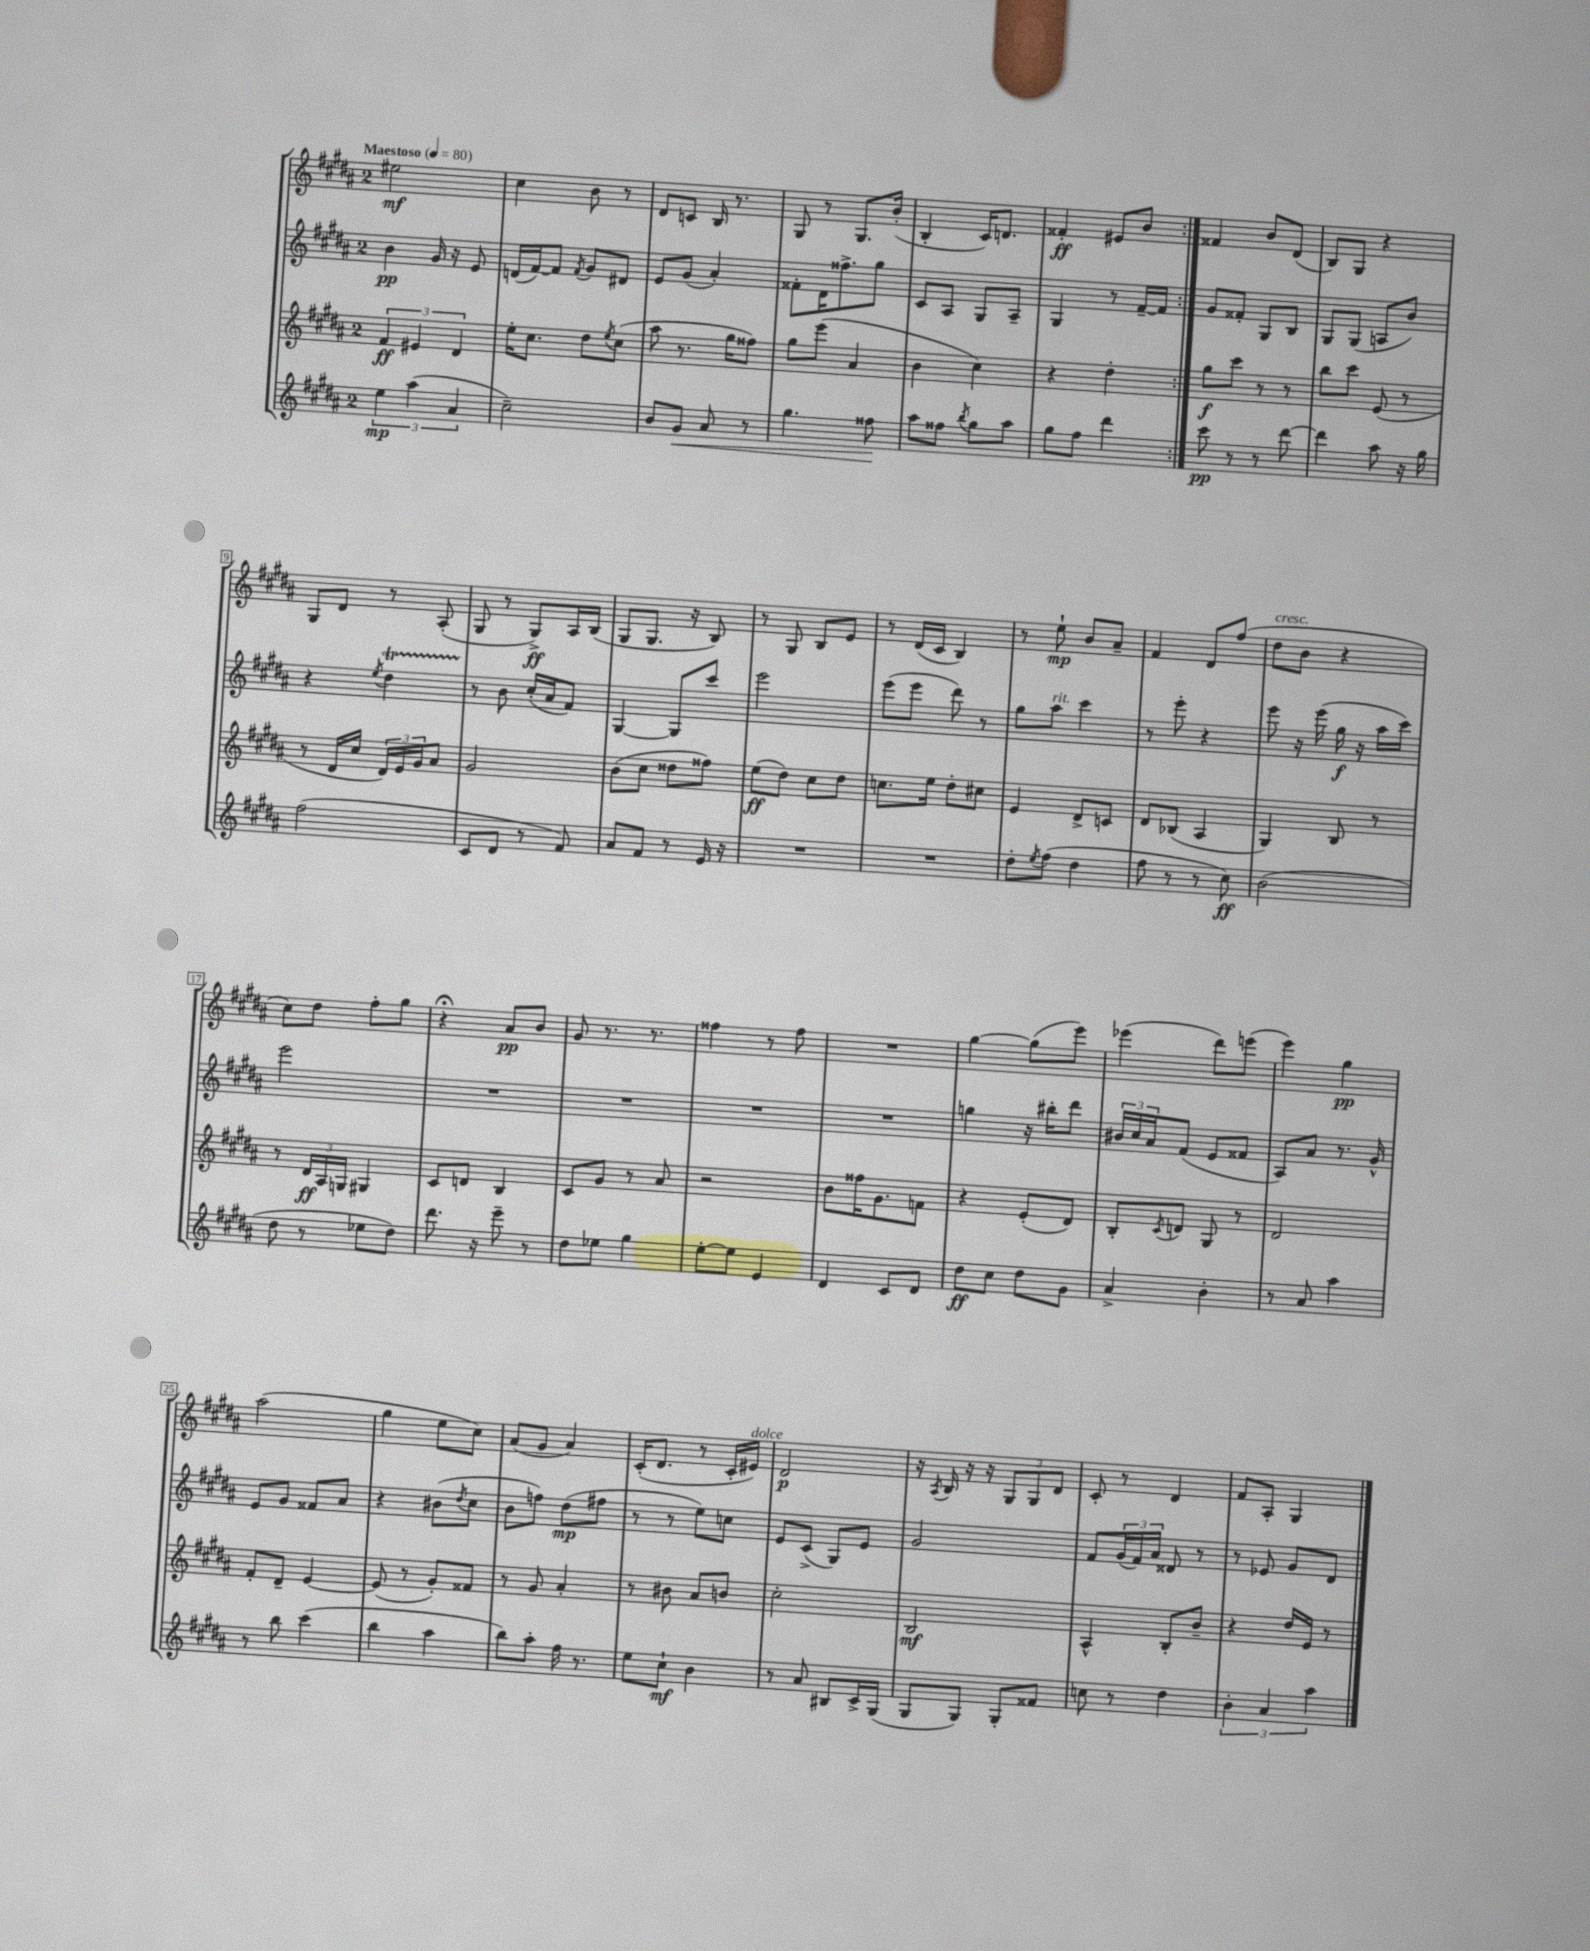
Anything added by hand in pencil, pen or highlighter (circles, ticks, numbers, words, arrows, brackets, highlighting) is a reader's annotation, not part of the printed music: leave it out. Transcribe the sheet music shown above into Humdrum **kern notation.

**kern	**kern	**kern	**kern
*staff4	*staff3	*staff2	*staff1
*clefG2	*clefG2	*clefG2	*clefG2
*k[f#c#g#d#a#]	*k[f#c#g#d#a#]	*k[f#c#g#d#a#]	*k[f#c#g#d#a#]
*M2/4	*M2/4	*M2/4	*M2/4
*MM80	*MM80	*MM80	*MM80
6ee	6f#	4b	2ee#
(6aa#	6e#	.	.
.	.	16g#	.
.	.	16r	.
6a#	6d#	.	.
.	.	8e	.
=	=	=	=
2cc#~)	16ee'	(16d	4cc#
.	8.cc#	[16f#)	.
.	.	8f#]	.
.	.	8qf#	.
.	8dd#	8g#	8b
.	8qee	.	.
.	(8cc#	8d#	8r
=	=	=	=
8b	8aa#	8e	8d#
8g#	8.r	(8g#	8c
8a#	.	4a#')	16B
.	16gg#	.	8.r
8r	8ff##)	.	.
=	=	=	=
4.gg#	8gg#	8f##'	8G#
.	(8eee	16d#	8r
.	.	8.ff##^	.
.	4a#	.	8.G#
8ff##	.	8gg#	.
.	.	.	(16b'
=	=	=	=
8aa#	4b	8c#	4B'
8ff##	.	8A#	.
8qbb	.	.	.
8gg#	4cc#)	8G#	16c#)
.	.	.	8.d
8aa#	.	8A#~	.
=	=	=	=
8gg#	4r	4G#	4f##'
8ff#	.	.	.
4ddd#	4dd#'	8r	8e#
.	.	[16f#~	8b
.	.	16f#]	.
=:|!	=:|!	=:|!	=:|!
8ccc#	8gg#	8g#	4f##
8r	8ccc#	8f##'	.
8r	8r	8G#	8b
[8ddd#	8r	8B	(8d#
=	=	=	=
4ddd#]	8bb	8G#	8B)
.	8ccc#	(8G#	8G#
8aa#	(8e	8A	4r
16r	8r	8b)	.
16gg#	.	.	.
=	=	=	=
(2ff#	8r	4r	8G#
.	16d#	.	8d#
.	16cc#	.	.
.	.	8qee	.
.	24d#)	4dd#	8r
.	24e	.	.
.	24g#	.	.
.	8a#	.	(8A#'
=	=	=	=
8c#	2g#	8r	8G#
8d#	.	8b	8r
8r	.	(16cc#'	8G#^)
.	.	16a#	.
8f#)	.	8f#)	16A#
.	.	.	(16B
=	=	=	=
8a#	(8b	[4G#	8G#
8f#	8cc#	.	8.G#
8r	8dd##	8G#]	.
.	.	.	16r
16e	8ff##)	8ccc#	8B)
16r	.	.	.
=	=	=	=
2r	(8ee	2eee	8r
.	8dd#)	.	8G#
.	8cc#	.	8B
.	8dd#	.	8e
=	=	=	=
2r	8.cc	(8eee	8r
.	.	8eee	(16d#
.	16ee	.	16c#
.	8dd#'	8ddd#)	4B)
.	8cc#	8r	.
=	=	=	=
8dd#'	4e	8gg#	8r
8qee	.	.	.
(8ff#	.	8aa#	8ee`
4dd#	8d#^	4ccc#	8b
.	8c	.	8a#~
=	=	=	=
8ff#	8d#	8r	4f#
8r	(8B-	8eee'	.
8r	4A#	4r	8d#
8cc#)	.	.	(8ff#
=	=	=	=
(2b	4G#)	8eee	8dd#
.	.	16r	8b
.	.	(16eee	.
.	8B	16gg#	4r
.	.	16r	.
.	8r	16aa#	.
.	.	16ccc#)	.
=	=	=	=
8dd#	8r	2eee	8cc#)
8r	24d#	.	8dd#
.	24A#	.	.
.	24G	.	.
8ee-	4G#	.	8ff#'
8dd#)	.	.	8gg#
=	=	=	=
8.ddd#	8c#	2r	4r;
.	8d	.	.
16r	.	.	.
8eee~	4B	.	8a#
8r	.	.	8b
=	=	=	=
8dd#	8c#	2r	8g#
8ee-	8g#	.	8.r
4gg#	8r	.	.
.	.	.	8.r
.	8a#	.	.
=	=	=	=
[8ee'	2r	2r	4ff##
8ee]	.	.	.
4e	.	.	8r
.	.	.	8ff##
=	=	=	=
4d#	8b	2r	2r
.	16ff##	.	.
.	8.g#	.	.
8c#	.	.	.
8d#	8f	.	.
=	=	=	=
8dd#	4r	4gg	[4gg#
8cc#	.	.	.
8dd#	(8e'	16r	(8gg#]
.	.	16bb#'	.
8g#	8d#)	8ddd#	8eee)
=	=	=	=
4a#^	8B'	24b#	(4eee-
.	.	24cc#	.
.	.	24a#	.
.	8qc#	.	.
.	8d	(8f#	.
4b'	8G#	8e	8ddd#)
.	8r	8f##	(8eee
=	=	=	=
8r	2d#	8A#)	4eee)
8a#	.	8a#	.
4aa#	.	8.r	4gg#
.	.	16g#^^	.
=	=	=	=
8r	8f#'	8e	(2aa#
8bb	8d#~	8g#	.
(4ccc#	[4e	8f##	.
.	.	8a#	.
=	=	=	=
4bb	(8e]	4r	4gg#
.	8r	.	.
4aa#	8g#')	(8b#	8ee
.	.	8qdd#	.
.	8f##	8cc#	8cc#)
=	=	=	=
8bb)	8r	8b	(8a#
8aa#'	8g#	8ff)	8g#
16ff#	4a#'	(8dd#	4a#)
8.r	.	.	.
.	.	8ff#	.
=	=	=	=
8ee	8r	8r	(16c#'
.	.	.	8.d#
8cc#`	8b#	8r	.
4b	8a#	8ee)	8r
.	8b	8cc	16c#'
.	.	.	16e#)
=	=	=	=
8r	2cc#'	8e	2d#
8a#	.	(8c#^	.
8B#	.	8G#)	.
16c#^	.	8e	.
(16G#	.	.	.
=	=	=	=
8G#	2B	2g#	16r
.	.	.	8qA#
.	.	.	16B
8G#)	.	.	16r
.	.	.	16r
8G#'	.	.	12G#
.	.	.	12G#
8f##	.	.	.
.	.	.	12d#
=	=	=	=
8cc	4A#^^	8f#	8c#'
8r	.	(24g#	8r
.	.	24f#)	.
.	.	24a#	.
4dd#	8B'	8d##	4d#
.	8b~	8r	.
=	=	=	=
6b'	4r	8r	8f#
.	.	8e-	8A#'
6a#	.	.	.
.	16dd#	8g#	4G#
.	16e	.	.
6aa#	.	.	.
.	8r	8d#	.
==	==	==	==
*-	*-	*-	*-
